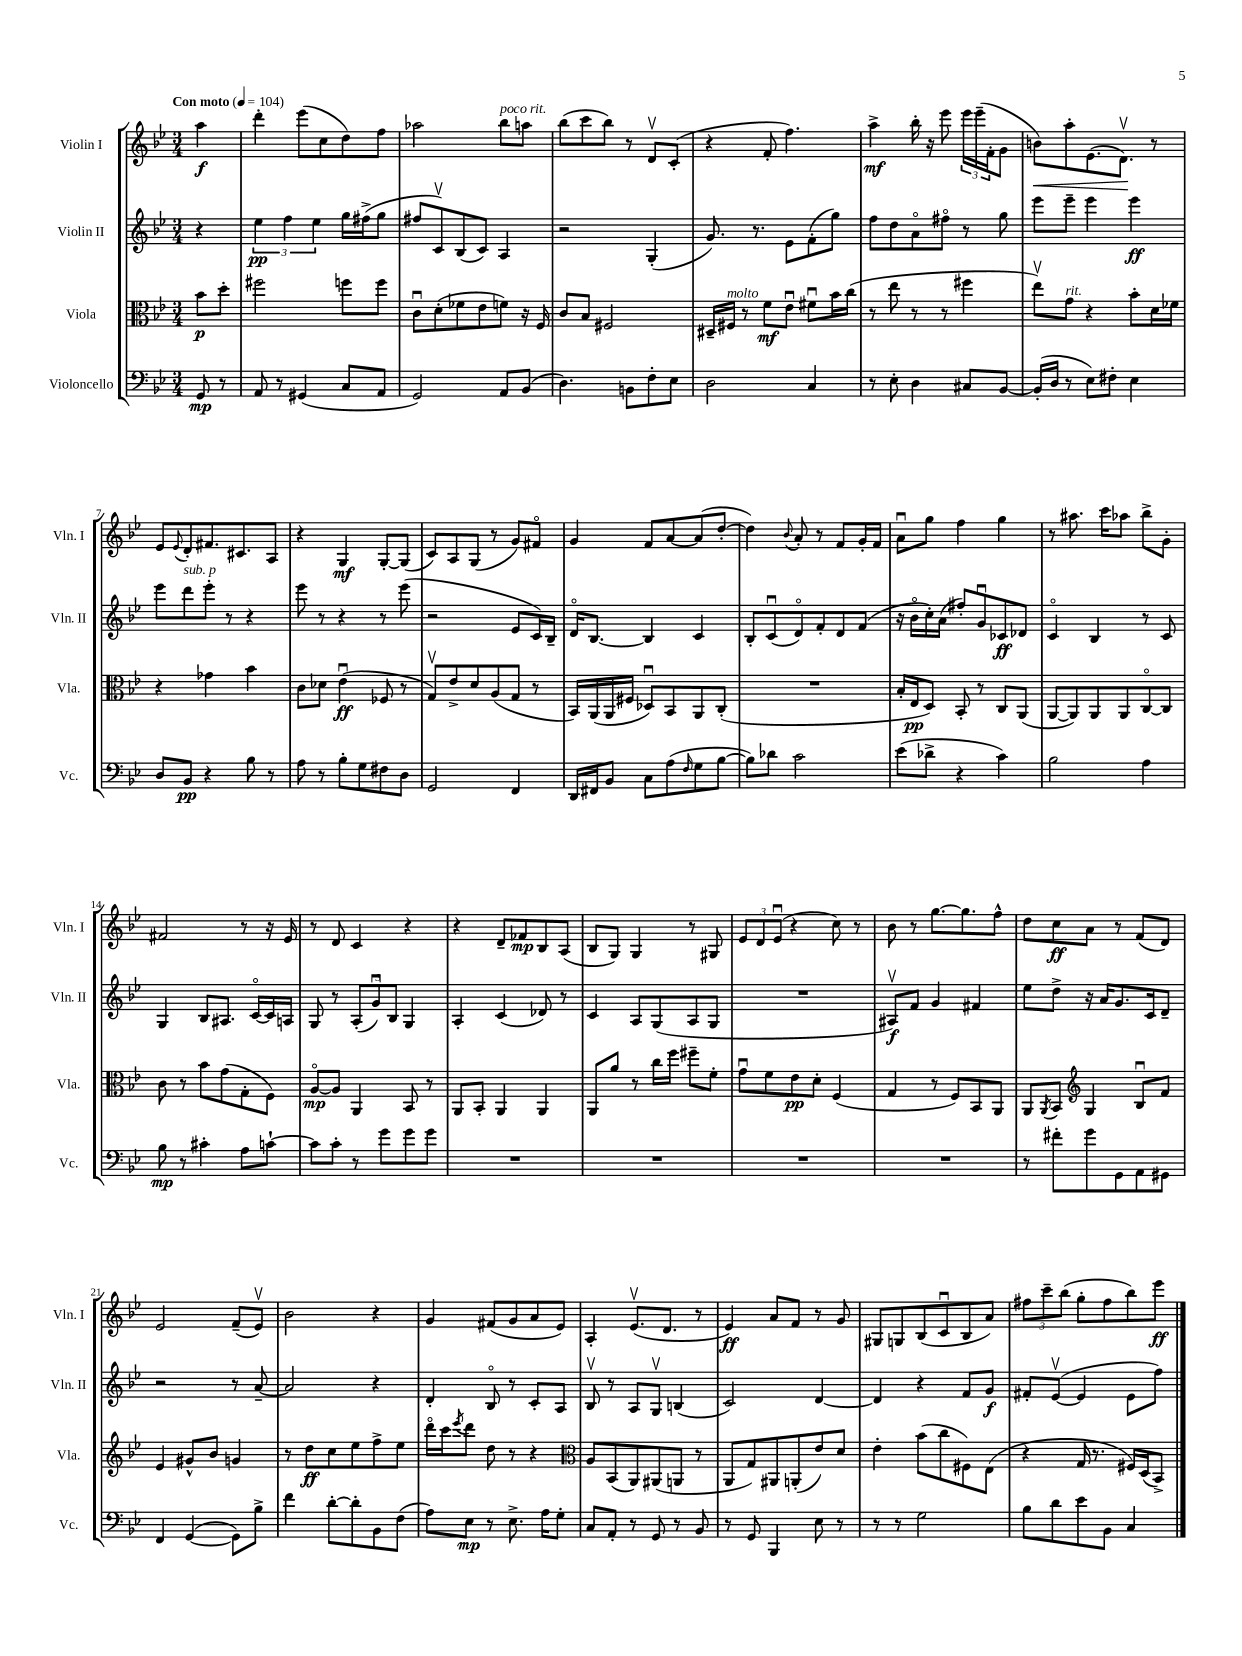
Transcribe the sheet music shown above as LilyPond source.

<<
\new StaffGroup <<
\new Staff = "s0" \with { instrumentName = "Violin I" shortInstrumentName = "Vln. I" } {
    \clef treble \key bes \major \numericTimeSignature \time 3/4 \partial 4 \tempo "Con moto" 4 = 104
    a''4\f |
    d'''4-. ees'''8( c''8 d''8) f''8 |
    aes''2 bes''8^\markup { \italic "poco rit." } a''8 |
    bes''8( c'''8 bes''8) r8 d'8\upbow c'8-.( |
    r4 f'8-. f''4.) |
    a''4->\mf bes''16-. r16 ees'''8 \tuplet 3/2 { ees'''16 ees'''16--( f'16-. } g'8 |
    b'8\<) a''8-. ees'8.( d'8.\upbow\!) r8 |
    ees'8 \appoggiatura { ees'8 } d'8-. fis'8. cis'8. a8 |
    r4 g4\mf g8~-. g8( |
    c'8) a8 g8( r8 g'8) fis'8\flageolet |
    g'4 f'8 a'8~ a'8( d''8~-. |
    d''4) \appoggiatura { bes'8 } a'8-. r8 f'8 g'16-. f'16 |
    a'8\downbow g''8 f''4 g''4 |
    r8 ais''8. c'''16 aes''8 bes''8-> g'8-. |
    fis'2 r8 r16 ees'16 |
    r8 d'8 c'4 r4 |
    r4 d'8-- fes'8\mp bes8 a8( |
    bes8 g8) g4 r8 gis8 |
    \tuplet 3/2 { ees'8 d'8 ees'8\downbow( } r4 c''8) r8 |
    bes'8 r8 g''8.~ g''8. f''8-^ |
    d''8 c''8\ff a'8 r8 f'8( d'8) |
    ees'2 f'8--( ees'8\upbow) |
    bes'2 r4 |
    g'4 fis'8( g'8 a'8 ees'8) |
    a4-. ees'8.\upbow( d'8. r8 |
    ees'4\ff) a'8 f'8 r8 g'8 |
    gis8 g8 bes8( c'8\downbow bes8 a'8) |
    \tuplet 3/2 { fis''8 c'''8-- bes''8( } g''8-. fis''8 bes''8) ees'''8\ff \bar "|." |
}
\new Staff = "s1" \with { instrumentName = "Violin II" shortInstrumentName = "Vln. II" } {
    \clef treble \key bes \major \numericTimeSignature \time 3/4 \partial 4
    r4 |
    \tuplet 3/2 { ees''4\pp f''4 ees''4 } g''16 fis''16->( g''8 |
    fis''8 c'8\upbow) bes8( c'8) a4 |
    r2 g4-.( |
    g'8.) r8. ees'8 f'8-.( g''8) |
    f''8 d''8 a'8\flageolet fis''8\flageolet r8 g''8 |
    ees'''8 ees'''8-- ees'''4 ees'''4\ff |
    ees'''8 d'''8^\markup { \italic "sub. p" } ees'''8-. r8 r4 |
    ees'''8 r8 r4 r8 ees'''8( |
    r2 ees'8 c'16) bes16-- |
    d'16\flageolet bes8.~ bes4 c'4 |
    bes8-. c'8\downbow( d'8\flageolet) f'8-. d'8 f'8( |
    r16 bes'16\flageolet c''16-.) a'16( fis''8-.) g'8\downbow ces'8\ff des'8 |
    c'4\flageolet bes4 r8 c'8 |
    g4 bes8 ais8. c'16~\flageolet c'16 a16 |
    g8 r8 \tuplet 3/2 { a8-.( g'8\downbow) bes8 } g4 |
    a4-. c'4( des'8) r8 |
    c'4 a8 g8( a8 g8 |
    R2. |
    ais8\upbow\f) f'8 g'4 fis'4 |
    ees''8 d''8-> r16 a'16 g'8. c'16 d'8-- |
    r2 r8 a'8~-- |
    a'2 r4 |
    d'4-. bes8\flageolet r8 c'8-. a8 |
    bes8\upbow r8 a8 g8\upbow b4( |
    c'2) d'4~ |
    d'4 r4 f'8 g'8\f |
    fis'8-. ees'8~\upbow( ees'4 ees'8 f''8) \bar "|." |
}
\new Staff = "s2" \with { instrumentName = "Viola" shortInstrumentName = "Vla." } {
    \clef alto \key bes \major \numericTimeSignature \time 3/4 \partial 4
    bes'8\p d''8-. |
    fis''2 f''8 f''8 |
    c'8\downbow d'8-.( fes'8 ees'8 f'8) r16 f16 |
    c'8 bes8 fis2 |
    dis16-- fis16^\markup { \italic "molto" } r8 f'8\mf ees'8\downbow fis'8\downbow bes'16 c''16( |
    r8 ees''8 r8 r8 fis''4 |
    ees''8\upbow) g'8^\markup { \italic "rit." } r4 bes'8-. d'16 fes'16 |
    r4 ges'4 bes'4 |
    c'8 des'8 ees'4\downbow\ff( fes8 r8 |
    g8\upbow) ees'8-> d'8 a8( g8 r8 |
    bes,16) a,16( a,16 fis16 des8\downbow) bes,8 a,8 c8-.( |
    R2. |
    bes16-. ees16\pp d8) bes,8-. r8 c8 a,8( |
    a,8~ a,8) a,8 a,8 c8~\flageolet c8 |
    c'8 r8 bes'8 g'8( g8-. f8) |
    a8~\flageolet\mp a8 a,4 bes,8 r8 |
    a,8 bes,8-. a,4 a,4 |
    a,8 a'8 r8 c''16 f''16 fis''8-- f'8-. |
    g'8\downbow f'8 ees'8\pp d'8-. f4( |
    g4 r8 f8) bes,8 a,8 |
    a,8 \acciaccatura { a,8 } bes,8 \clef treble g4 bes8\downbow f'8 |
    ees'4 gis'8-^ bes'8 g'4 |
    r8 d''8\ff c''8 ees''8 f''8-> ees''8 |
    d'''16\flageolet c'''16 \acciaccatura { ees'''8 } d'''8 d''8 r8 r4 |
    \clef alto a8 bes,8( a,8) ais,8( a,8 r8 |
    a,8 g8) ais,8 a,8-.( ees'8) d'8 |
    ees'4-. bes'8( c''8 fis8) ees8( |
    r4 g16 r8. fis16) d16( bes,8->) \bar "|." |
}
\new Staff = "s3" \with { instrumentName = "Violoncello" shortInstrumentName = "Vc." } {
    \clef bass \key bes \major \numericTimeSignature \time 3/4 \partial 4
    g,8\mp r8 |
    a,8 r8 gis,4( c8 a,8 |
    g,2) a,8 bes,8( |
    d4.) b,8 f8-. ees8 |
    d2 c4 |
    r8 ees8-. d4 cis8 bes,8~ |
    bes,16-.( d16 r8 ees8) fis8-. ees4 |
    d8 bes,8\pp r4 bes8 r8 |
    a8 r8 bes8-. g8 fis8 d8 |
    g,2 f,4 |
    d,16 fis,16 bes,8 c8 a8( \grace { f16 } g8 bes8~ |
    bes8) des'8 c'2 |
    ees'8( des'8-> r4 c'4) |
    bes2 a4 |
    bes8\mp r8 cis'4-. a8 c'8~-! |
    c'8 c'8-. r8 g'8 g'8 g'8 |
    R2. |
    R2. |
    R2. |
    R2. |
    r8 fis'8-. g'8 g,8 a,8 gis,8 |
    f,4 g,4~( g,8) bes8-> |
    f'4 d'8~-. d'8-. bes,8 f8( |
    a8) ees8\mp r8 ees8.-> a16 g8-. |
    c8 a,8-. r8 g,8 r8 bes,8 |
    r8 g,8 bes,,4 ees8 r8 |
    r8 r8 g2 |
    bes8 d'8 ees'8 bes,8 c4 \bar "|." |
}
>>
>>
